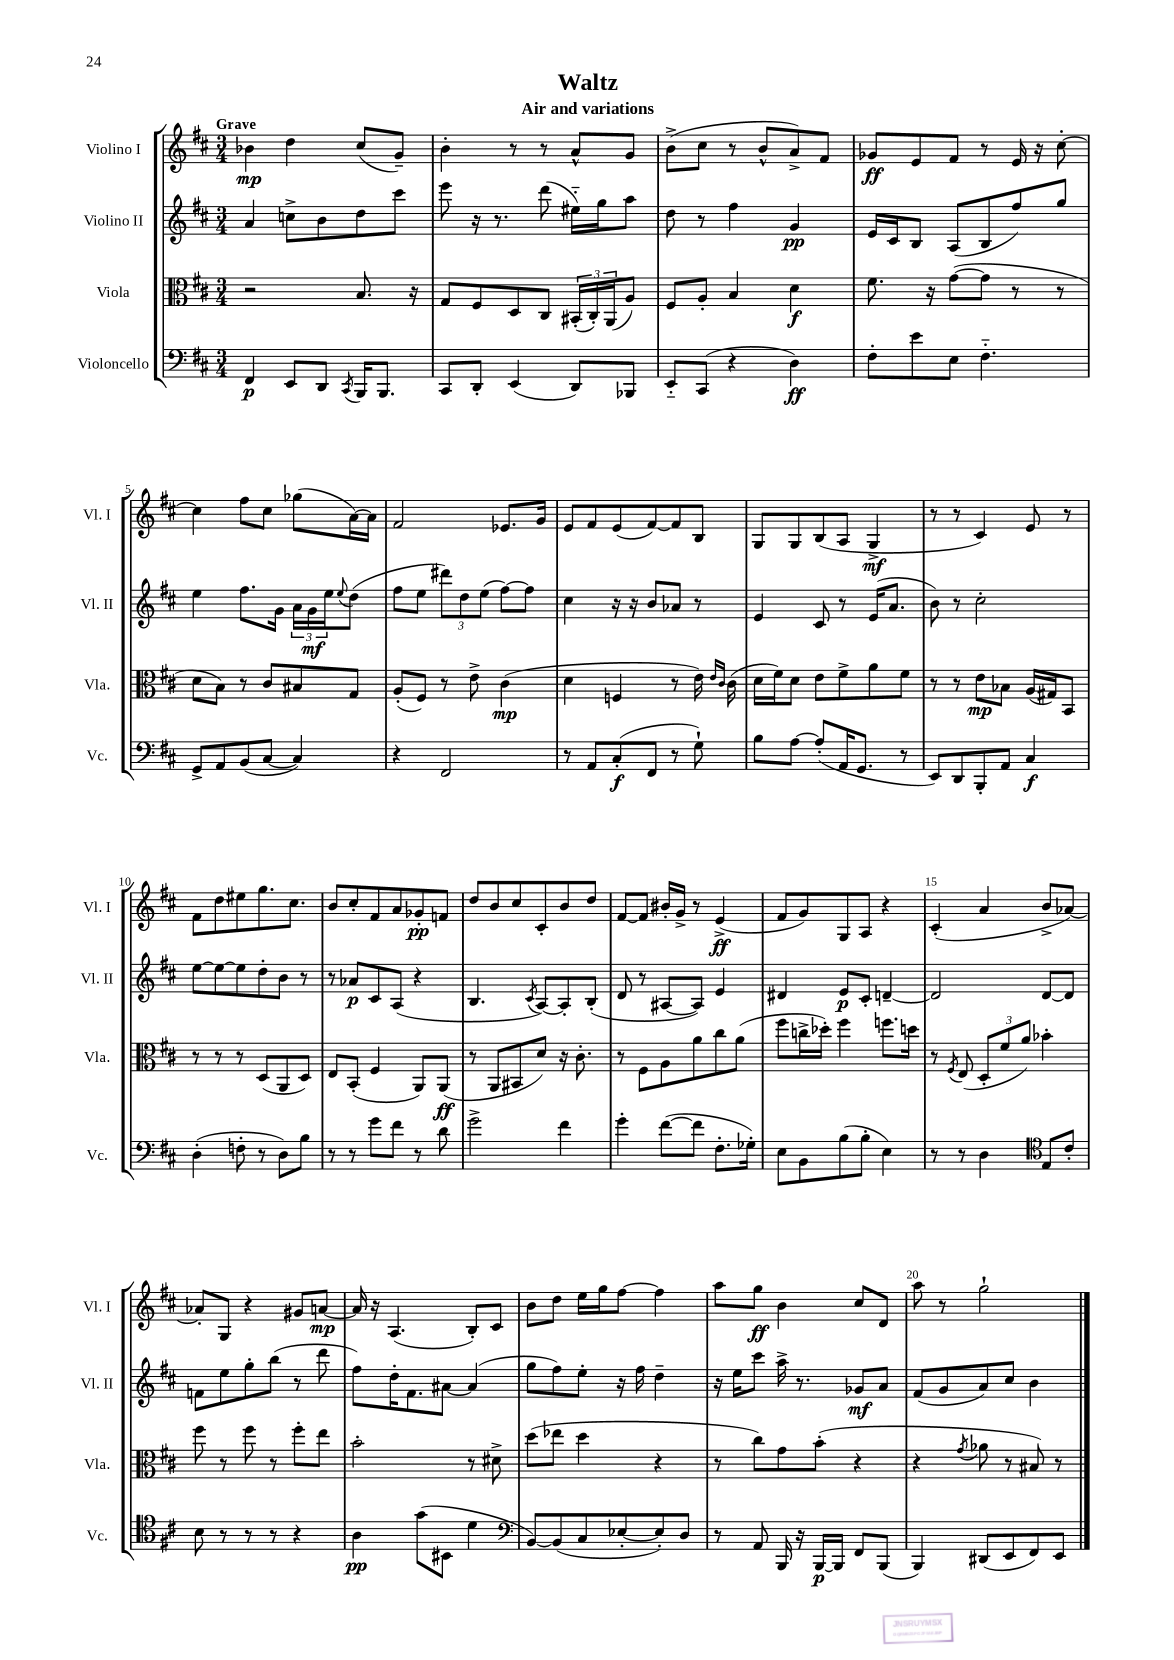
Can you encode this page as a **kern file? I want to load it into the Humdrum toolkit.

**kern	**kern	**kern	**kern
*staff4	*staff3	*staff2	*staff1
*clefF4	*clefC3	*clefG2	*clefG2
*k[f#c#]	*k[f#c#]	*k[f#c#]	*k[f#c#]
*M3/4	*M3/4	*M3/4	*M3/4
4FF#	2r	4a	4b-
8EE	.	8cc^	4dd
8DD	.	8b	.
8qCC#	.	.	.
16BBB	8.B	8dd	(8cc#
8.BBB	.	.	.
.	.	8ccc#	8g~)
.	16r	.	.
=	=	=	=
8CC#	8G	8eee	4b'
8DD'	8F#	16r	.
.	.	8.r	.
(4EE	8D	.	8r
.	8C#	(8ddd	8r
8DD)	(24BB#'	16ee#'~)	8a^^
.	24C#')	.	.
.	.	16gg	.
.	(24AA	.	.
8BBB-	8A)	8aa	8g
=	=	=	=
8EE'~	8F#	8dd	(8b^
(8CC#	8A'	8r	8cc#
4r	4B	4ff#	8r
.	.	.	8b^^
4D)	4d	4g	8a^)
.	.	.	8f#
=	=	=	=
8F#'	8.f#	16e	8g-
.	.	16c#	.
8e	.	8B	8e
.	16r	.	.
8E	([8g	(8A	8f#
4.F#'~	8g]	8B	8r
.	8r	8ff#)	16e
.	.	.	16r
.	8r	8gg	[8cc#'
=	=	=	=
8GG^	8d	4ee	4cc#]
8AA	8B)	.	.
(8BB	8r	8.ff#	8ff#
[8C#	8c#	.	8cc#
.	.	16g	.
4C#])	8B#	24a	(8gg-
.	.	24g	.
.	.	24ee	.
.	.	8qqee	.
.	8G	(8dd	[16a)
.	.	.	16a]
=	=	=	=
4r	(8A'	8ff#	2f#
.	8F#)	8ee	.
2FF#	8r	12ddd#)	.
.	.	12dd	.
.	8e^	.	.
.	.	(12ee	.
.	(4c#	[8ff#)	8.e-
.	.	8ff#]	.
.	.	.	16g
=	=	=	=
8r	4d	4cc#	8e
8AA	.	.	8f#
(8C#'	4F	16r	(8e
.	.	16r	.
8FF#	.	8b	[8f#)
8r	8r	8a-	8f#]
8G`)	16e)	8r	8B
.	16qqe	.	.
.	16qqc#	.	.
.	(16c#	.	.
=	=	=	=
8B	16d	4e	8G
.	16f#)	.	.
[8A	8d	.	8G
(8A']	8e	8c#	(8B
16AA	8f#^	8r	8A
8.GG	.	.	.
.	8a	(16e	4G^
.	.	8.a	.
8r	8f#	.	.
=	=	=	=
8EE)	8r	8b)	8r
8DD	8r	8r	8r
8BBB'	8e	2cc#'	4c#)
8AA	8B-	.	.
4C#	(16A	.	8e
.	16G#)	.	.
.	8BB	.	8r
=	=	=	=
(4D'	8r	[8ee	8f#
.	8r	8ee_	8dd
8F'	8r	8ee]	8ee#
8r	(8D	8dd'	8.gg
8D)	8AA	8b	.
.	.	.	8.cc#
8B	8D)	8r	.
=	=	=	=
8r	8E	8r	8b
8r	(8BB'	8a-	8cc#'
8g	4F#	8c#	8f#
8f#	.	(8A	8a
8r	8AA)	4r	8g-'
8d	(8AA	.	8f
=	=	=	=
2g^	8r	4.B	8dd
.	8AA	.	8b
.	8BB#	.	8cc#
.	.	8qc#	.
.	8d)	[8A)	8c#'
4f#	16r	8A']	8b
.	8.c#'	.	.
.	.	(8B'	8dd
=	=	=	=
4g'	8r	8d	[8f#
.	8F#	8r	8f#]
([8f#	8A	[8A#	16b#'
.	.	.	16g^
8f#]	8a	8A#])	8r
8.F#'	8cc#	4e	(4e^
.	(8a	.	.
16G-')	.	.	.
=	=	=	=
8E	8ff#	4d#	8f#
8BB	16cc^	.	8g)
.	16dd-')	.	.
(8B	4ff#	8e	8G
8B'	.	8c#'	8A
4E)	8.ff	[4d~	4r
.	16dd	.	.
=	=	=	=
8r	8r	2d]	(4c#'
.	8qF#	.	.
8r	(8E	.	.
4D	12D'	.	4a
.	12f#	.	.
.	12a)	.	.
*clefC4	*	*	*
8E	4b-'	[8d	8b^
8c#'	.	8d]	[8a-)
=	=	=	=
8B	8ff#	8f	8a-']
8r	8r	8ee	8G
8r	8ff#	8gg'	4r
8r	8r	(8bb	.
4r	8ff#'	8r	8g#
.	8ee	8ddd	[8a
=	=	=	=
4A	2b'	8ff#)	16a]
.	.	.	16r
.	.	16dd'	(4.A
.	.	8.f#	.
(8g	.	.	.
8BB#	.	[8a#	.
4d	8r	(4a#]	8B')
.	8d#^	.	8c#
=	=	=	=
*clefF4	*	*	*
[8BB)	(8dd	8gg	8b
(8BB]	8ee-	8ff#)	8dd
8C#	4dd	8ee'	16ee
.	.	.	16gg
[8E-'	.	16r	[8ff#
.	.	16ff#	.
8E-'])	4r	4dd~	4ff#]
8D	.	.	.
=	=	=	=
8r	8r	16r	8aa
.	.	16ee	.
8AA	8cc#)	8ccc#	8gg
16BBB	8g	16aa^	4b
16r	.	8.r	.
[16BBB	(8b'	.	.
16BBB]	.	.	.
8FF#	4r	8g-	8cc#
(8BBB	.	8a	8d
=	=	=	=
4BBB)	4r	(8f#	8aa
.	.	8g	8r
.	8qg	.	.
(8DD#	8a-	8a)	2gg`
8EE	8r	8cc#	.
8FF#)	8B#)	4b	.
8EE	8r	.	.
==	==	==	==
*-	*-	*-	*-
